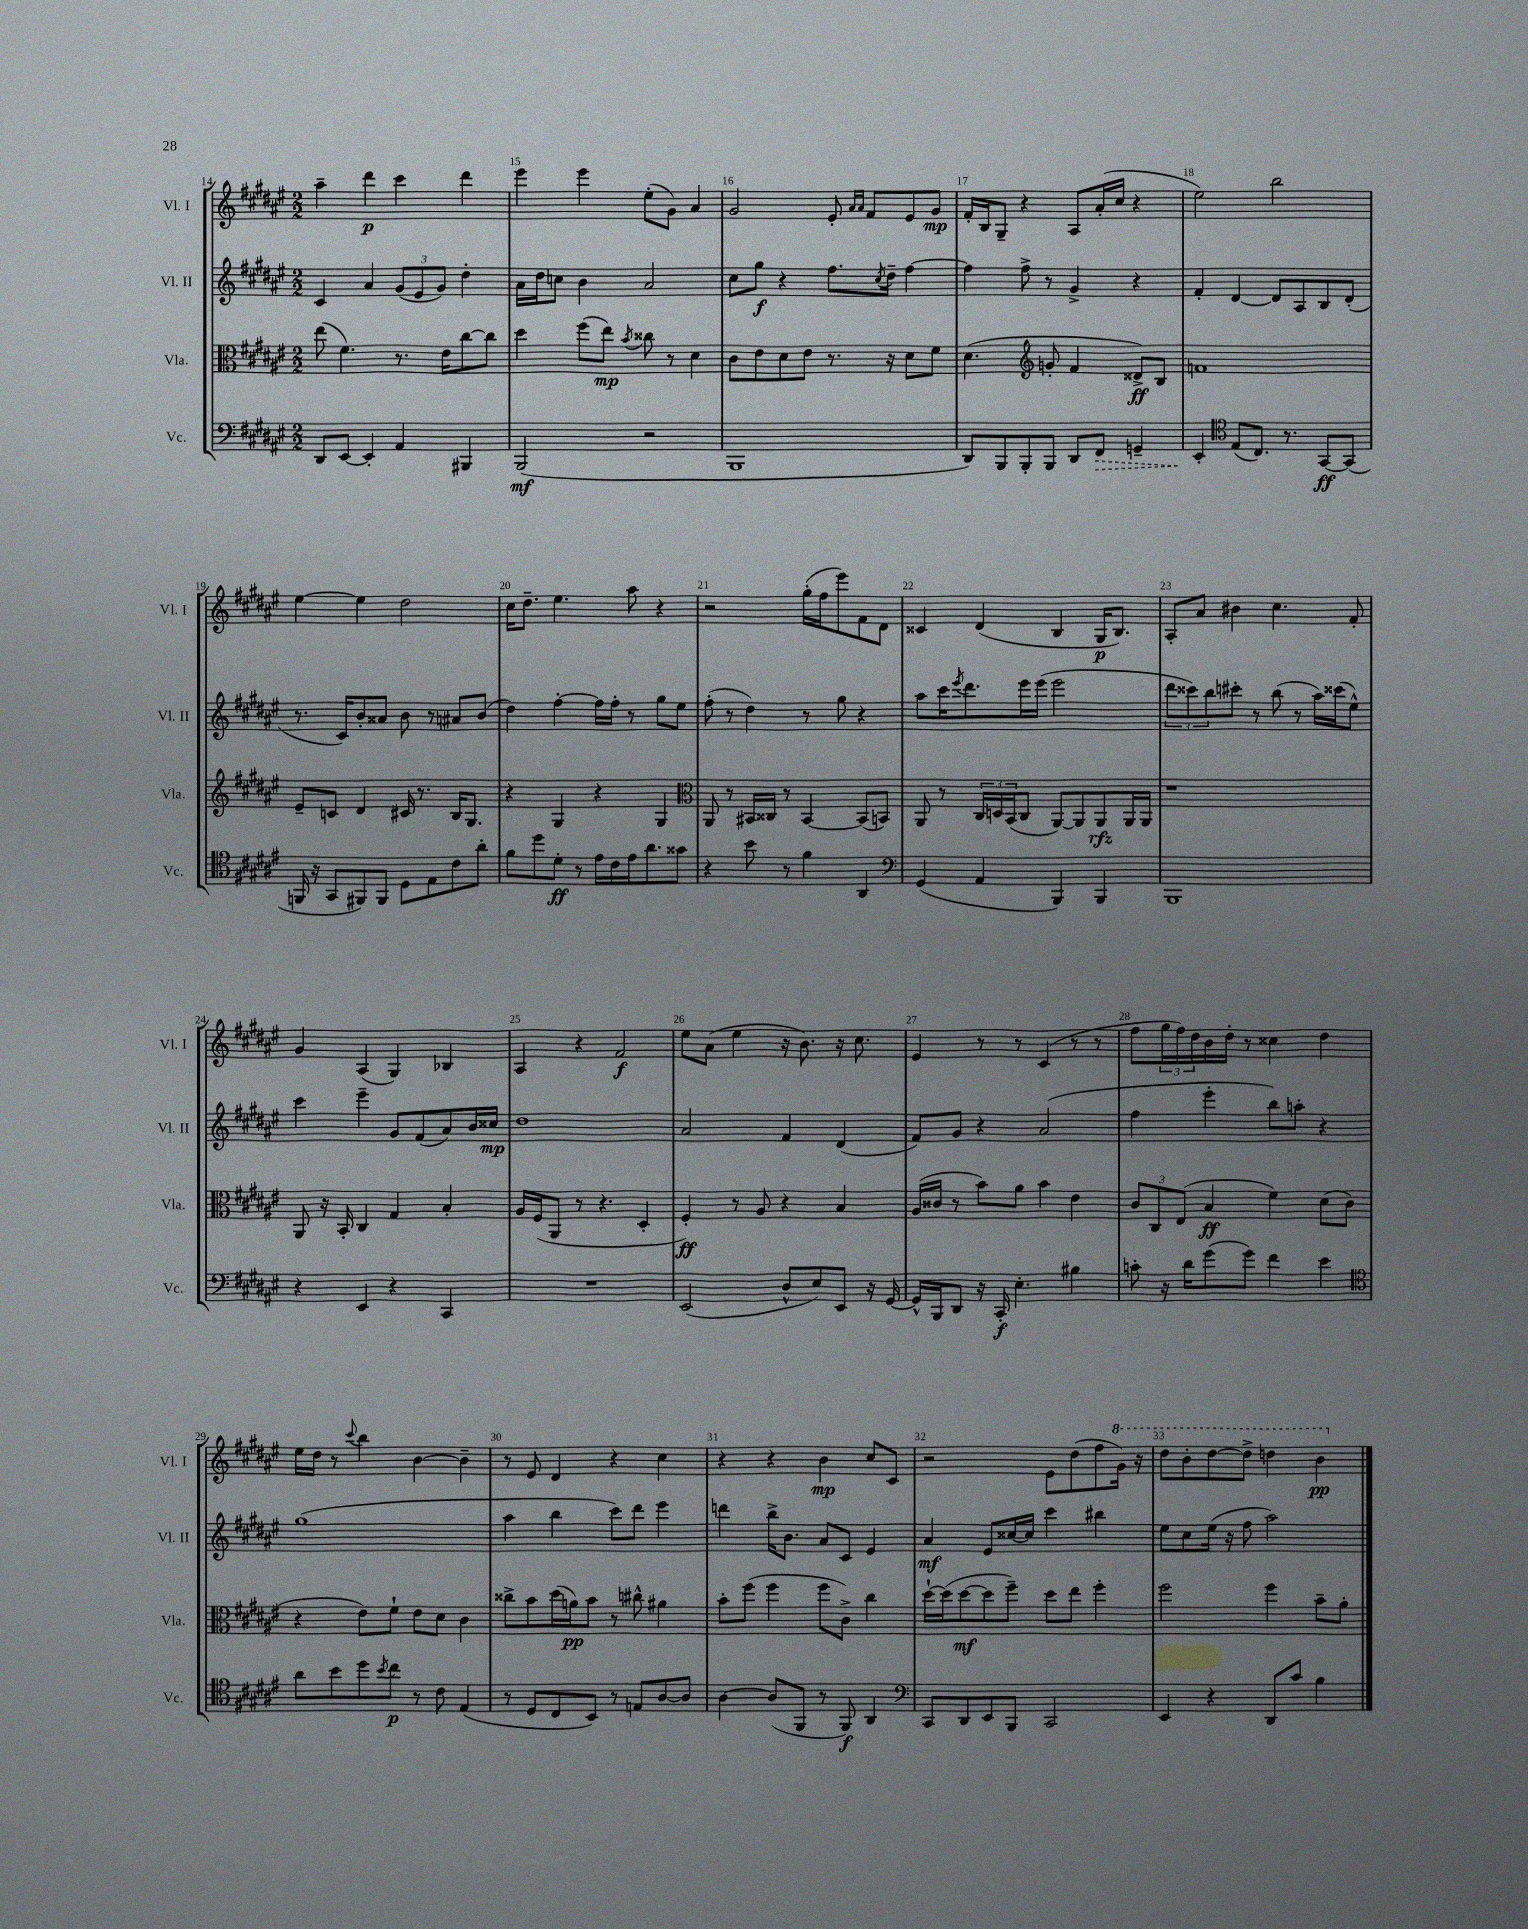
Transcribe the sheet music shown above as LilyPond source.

<<
\new StaffGroup <<
\new Staff = "s0" \with { instrumentName = "Vl. I" shortInstrumentName = "Vl. I" } {
    \clef treble \key fis \major \numericTimeSignature \time 2/2
    ais''4-- dis'''4\p cis'''4 dis'''4 |
    eis'''4 eis'''4 eis''8-.( gis'8) ais'4 |
    gis'2 eis'8-. \grace { ais'16 ais'16 } fis'8 eis'8 gis'8\mp |
    fis'16-. b16 gis8-- r4 ais8 ais'16-.( cis''16 r4 |
    eis''2) b''2 |
    eis''4~ eis''4 dis''2 |
    cis''16 dis''8.-- eis''4. ais''8 r4 |
    r2 gis''16-.( fis''16 eis'''8) fis'8 dis'8 |
    cisis'4 dis'4( b4 gis16\p b8.) |
    ais8-. ais'8 bis'4 cis''4. fis'8-. |
    gis'4 ais4( gis4) bes4 |
    ais4 r4 fis'2\f |
    eis''8 ais'8( eis''4 r16 b'8.) r16 cis''8. |
    eis'4 r8 r8 cis'4( r8 r8 |
    fis''8 \tuplet 3/2 { gis''16 fis''16) dis''16 } b'16 dis''16-. r8 cisis''4 dis''4 |
    eis''16 dis''16 r8 \appoggiatura { cis'''8 } b''4 b'4~ b'4-- |
    r8 eis'8 dis'4 r4 cis''4 |
    r4 r4 b'4\mp cis''8 cis'8 |
    r2 eis'8 dis''8( fis''8 \ottava #1 gis''16) r16 |
    dis'''8 b''8-. dis'''8~ dis'''8-> d'''4 b''4\pp \ottava #0 \bar "|." |
}
\new Staff = "s1" \with { instrumentName = "Vl. II" shortInstrumentName = "Vl. II" } {
    \clef treble \key fis \major \numericTimeSignature \time 2/2
    cis'4 ais'4 \tuplet 3/2 { gis'8( eis'8 gis'8) } dis''4-. |
    ais'16 dis''16 c''8 b'4 ais'2 |
    cis''8 gis''8\f r4 fis''8. \acciaccatura { cis''8 } dis''16-- fis''4~ |
    fis''4 fis''8-> r8 gis'4-> r4 |
    fis'4-. dis'4~ dis'8 ais8 b8 dis'8-.( |
    r8. cis'16) b'8-. aisis'8 b'8 r8 ais'8 b'8( |
    dis''4) fis''4~-. fis''16 fis''16-. r8 gis''8 eis''8 |
    fis''8-.( r8 dis''4) r8 gis''8 r4 |
    ais''8 cis'''16 \acciaccatura { eis'''8 } dis'''8. eis'''16 eis'''16( eis'''2 |
    \tuplet 3/2 { dis'''8 cisis'''8) b''8 } cis'''8-. r8 b''8( r8 ais''16) cisis'''16( eis''8-^) |
    cis'''4 eis'''4-- gis'8 fis'8( ais'8) b'16 cisis''16\mp |
    dis''1 |
    ais'2 fis'4 dis'4( |
    fis'8) gis'8 r4 ais'2( |
    fis''4 eis'''4-. b''8) a''8-. r4 |
    gis''1( |
    ais''4 b''4 cis'''8) dis'''8 eis'''4 |
    d'''4 b''16-> b'8. ais'8 cis'8 eis'4 |
    ais'4\mf eis'8 cisis''16~ cisis''16 cis'''4 bis''4 |
    eis''8 cis''8 eis''16( r16 fis''8 ais''2) \bar "|." |
}
\new Staff = "s2" \with { instrumentName = "Vla." shortInstrumentName = "Vla." } {
    \clef alto \key fis \major \numericTimeSignature \time 2/2
    eis''8( fis'4.) r8. eis'16 cis''8~ cis''8 |
    dis''4 fis''8( eis''8\mp) \acciaccatura { b'8 } cisis''8 r8 dis'4 |
    cis'8 eis'8 dis'8 eis'8 r8. r16 dis'8 fis'8 |
    dis'4.( \clef treble g'8-. fis'4 disis'8->\ff) b8 |
    f'1 |
    eis'8-- c'8 dis'4 cis'16 r8. b16 gis8. |
    r4 gis4 r4 gis4 |
    \clef alto ais,8 r8 bis,16 cisis16 r8 bis,4~ bis,8( b,8) |
    ais,8 r8 \tuplet 3/2 { cis16 d16 b,16( } cis8 ais,8~) ais,8 ais,8\rfz ais,16 ais,16 |
    r1 |
    ais,8 r16 b,16-. cis4 gis4 b4-. |
    ais16 fis16( ais,8 r8 r4. dis4-. |
    fis4-.\ff) r8 ais8 r4 b4 |
    ais16( cisis'16 r8 b'8) ais'8 b'4 eis'4 |
    \tuplet 3/2 { cis'8 cis8 eis8( } b4\ff fis'4) dis'8( cis'8 |
    r4 eis'8) fis'8-! eis'8 dis'8 cis'4 |
    cisis''8-> b'8 dis''16( a'16\pp) b'8 r8 cis''8-^ ais'4 |
    b'8-. fis''8( fis''4 fis''8 cis'8->) cis''4 |
    dis''16~-! dis''16( dis''8~\mf dis''8 fis''8--) dis''8 eis''8 fis''4-. |
    fis''2 fis''4 b'8-- ais'8-. \bar "|." |
}
\new Staff = "s3" \with { instrumentName = "Vc." shortInstrumentName = "Vc." } {
    \clef bass \key fis \major \numericTimeSignature \time 2/2
    dis,8 eis,8~ eis,4-. ais,4 bis,,4 |
    b,,2\mf( r2 |
    b,,1 |
    dis,8) b,,8 b,,8-. b,,8 dis,8 \once \override Hairpin.style = #'dashed-line fis,8\> g,4-- |
    eis,4-.\! \clef tenor eis8( cis8.) r8. gis,8~\ff gis,8( |
    f,16 r16 gis,8 fis,8) fis,8 dis8 eis8 cis'8 ais'8-. |
    fis'8 dis''8 dis'8-.\ff r8 eis'16 cis'16 eis'16 ais'8. gisis'8 |
    r4 b'8 r8 fis'4 ais,4 |
    \clef bass gis,4( ais,4 b,,4) b,,4 |
    b,,1 |
    r4 eis,4 r4 cis,4 |
    R1 |
    eis,2( dis8-^ eis8) eis,8 r16 gis,16~ |
    gis,16-^ b,,16 dis,8 r16 cis,16-.\f eis4.-. bis4 |
    c'8-. r16 dis'16 gis'8( gis'8) fis'4 eis'4 |
    \clef tenor ais'8 b'8 dis''8 \acciaccatura { b'8 } cis''8\p r8 cis'8 eis4( |
    r8 dis8 cis8 b,8) r8 e8 ais8~ ais8 |
    ais4~ ais8( fis,8 r8 fis,8\f) ais,4 |
    \clef bass cis,8 dis,8 eis,8 b,,8 cis,2 |
    eis,4 r4 dis,8 cis'8 b4 \bar "|." |
}
>>
>>
\layout { \context { \Score currentBarNumber = #14 \override BarNumber.break-visibility = ##(#f #t #t) barNumberVisibility = #all-bar-numbers-visible } }
